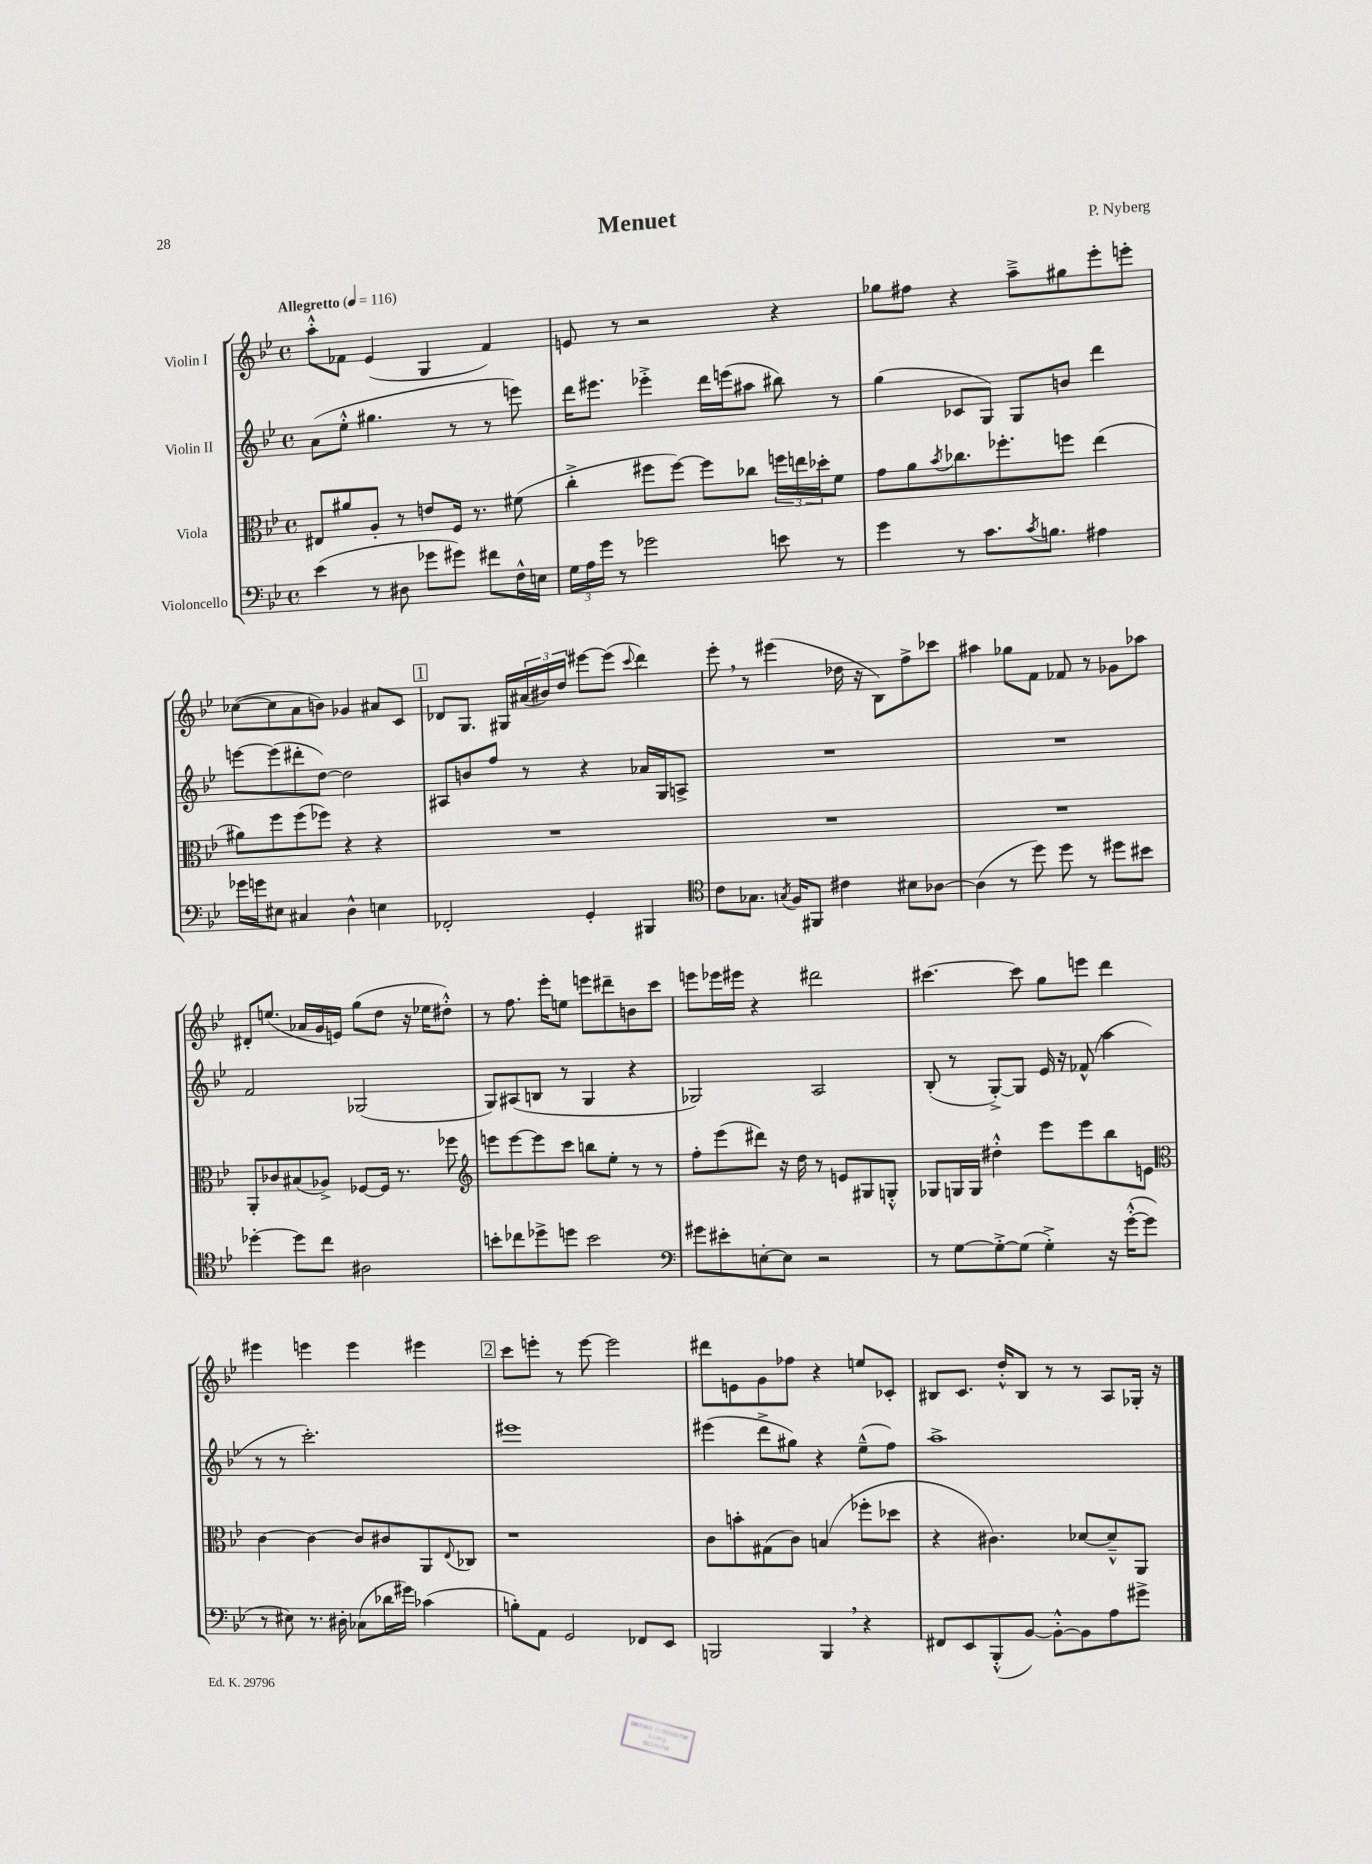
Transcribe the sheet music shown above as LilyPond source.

\header { title = "Menuet" composer = "P. Nyberg" }
<<
\new StaffGroup <<
\new Staff = "s0" \with { instrumentName = "Violin I" } {
    \clef treble \key bes \major \defaultTimeSignature \time 4/4 \tempo "Allegretto" 4 = 116
    a''8-.-^ fes'8 ees'4( g4 fes'4) |
    e'8 r8 r2 r4 |
    ges''8 fis''8 r4 a''8---> gis''8 ees'''8-. e'''8-. |
    ces''8~( ces''8 a'8 b'8) ges'4 ais'8 c'8 |
    \mark \markup { \box "1" } des'8 g8. gis16 \tuplet 3/2 { ais'16( bis'16) d''16 } eis'''8~ eis'''8( \appoggiatura { c'''8 } d'''4) |
    ees'''8-. \breathe r8 eis'''4( des''16 r16 bes8) f''8-> ces'''8 |
    ais''4 ges''8 f'8 fes'8 r8 ges'8 aes''8 |
    dis'8-. e''8.( aes'16 g'16 e'16) g''8( d''8 r16 ees''16 dis''8-.-^) |
    r8 f''8. ees'''16-. e''8 e'''8 dis'''8-- b'8 c'''8 |
    e'''8 ees'''16 eis'''16 r4 dis'''2 |
    cis'''4.~ cis'''8 g''8 e'''8 d'''4 |
    eis'''4 e'''4 e'''4 eis'''4 |
    \mark \markup { \box "2" } c'''8 e'''8-. r8 e'''8~ e'''2 |
    dis'''8 e'8 g'8 fes''8 r4 e''8 ces'8-. |
    bis8 c'8. d''16-.-^ bis8 r8 r8 a8 ges16-. r16 \bar "|." |
}
\new Staff = "s1" \with { instrumentName = "Violin II" } {
    \clef treble \key bes \major \defaultTimeSignature \time 4/4
    a'8( ees''8-.-^ gis''4. r8 r8 e'''8) |
    d'''16 eis'''8. ees'''4-.-> d'''16 e'''16( ais''8 bis''8) r8 |
    g''4( ces'8 g8) g8 b'8 d'''4 |
    e'''8~ e'''8( dis'''8-. d''8~) d''2 |
    \mark \markup { \box "1" } ais8 b'8 f''8 r8 r4 aes'16 g16 a8-> |
    R1 |
    R1 |
    f'2 ges2( |
    g8) ais8( b8 r8 g4 r4 |
    ges2) a2 |
    bes8-.( r8 g8~-.->) g8 ees'16 r16 fes'8-^( a''4 |
    r8 r8 c'''2.-.) |
    \mark \markup { \box "2" } eis'''1 |
    eis'''4( d'''8-> gis''8) r4 ees''8---^( f''8) |
    a''1-> \bar "|." |
}
\new Staff = "s2" \with { instrumentName = "Viola" } {
    \clef alto \key bes \major \defaultTimeSignature \time 4/4
    eis8 ais'8 a8-. r8 e'8 f16 r8. fis'8( |
    c''4-.-> fis''8 fis''8~) fis''8 ces''8 \tuplet 3/2 { f''16 e''16 des''16-. } f'8 |
    g'8 a'8 \acciaccatura { bes'8 } ces''8. fes''8.-. f''8 ees''4( |
    ais'8) f''8 f''8( fes''8) r4 r4 |
    \mark \markup { \box "1" } R1 |
    R1 |
    R1 |
    a,8-. ces'8 bis8( aes8->) fes8~ fes16 r8. fes''8 |
    \clef treble e'''8 e'''8~ e'''8 c'''8 b''8 ees''8-. r8 r8 |
    f''8-. ees'''8( dis'''8) r16 d''16 r8 e'8 gis8 g8-.-^ |
    ges8 g16 g16 dis''4-.-^ ees'''8 ees'''8 bes''8 e'8 |
    \clef alto c'4~ c'4~ c'8 cis'8 a,8 \appoggiatura { ees8 } ces8 |
    \mark \markup { \box "2" } r1 |
    c'8 b'8-. gis8( c'8) b4( fes''8-. des''8 |
    r4 cis'4.) des'8~ des'8---^ a,8 \bar "|." |
}
\new Staff = "s3" \with { instrumentName = "Violoncello" } {
    \clef bass \key bes \major \defaultTimeSignature \time 4/4
    ees'4( r8 dis8 ges'8 gis'8) fis'8 f16-^ e16 |
    \tuplet 3/2 { g16 a16 g'16 } r8 ges'2 e'8 r8 |
    g'4 r8 c'8. \acciaccatura { c'8 } b8. ais4 |
    ges'16 g'16 eis8 cis4 d4-^ e4 |
    \mark \markup { \box "1" } fes,2-. g,4-. bis,,4 |
    \clef tenor c'8 ges8. \acciaccatura { g8 } f16 fis,8 cis'4 bis8 aes8~ |
    aes4( r8 d''8) d''8 r8 dis''8 bis'8 |
    des''4~-. des''8 c''8 ais2 |
    b'8-. ces''8 des''8-> d''8 b'2 |
    \clef bass gis'8 eis'8-. e8~-. e8 r2 |
    r8 g8~ g8~-.-> g8( g4-.->) r16 g'16~-.-^( g'8 |
    r8 eis8) r8. dis16-. ces8( des'16 gis'16) ces'4( |
    \mark \markup { \box "2" } b8-.) a,8 g,2 fes,8 ees,8 |
    b,,2 b,,4 \breathe r4 |
    fis,8 ees,8 bes,,8-.-^( bes,8~) bes,8~-.-^ bes,8 a8 gis'8-> \bar "|." |
}
>>
>>
\layout { \context { \Score \remove "Bar_number_engraver" } }
